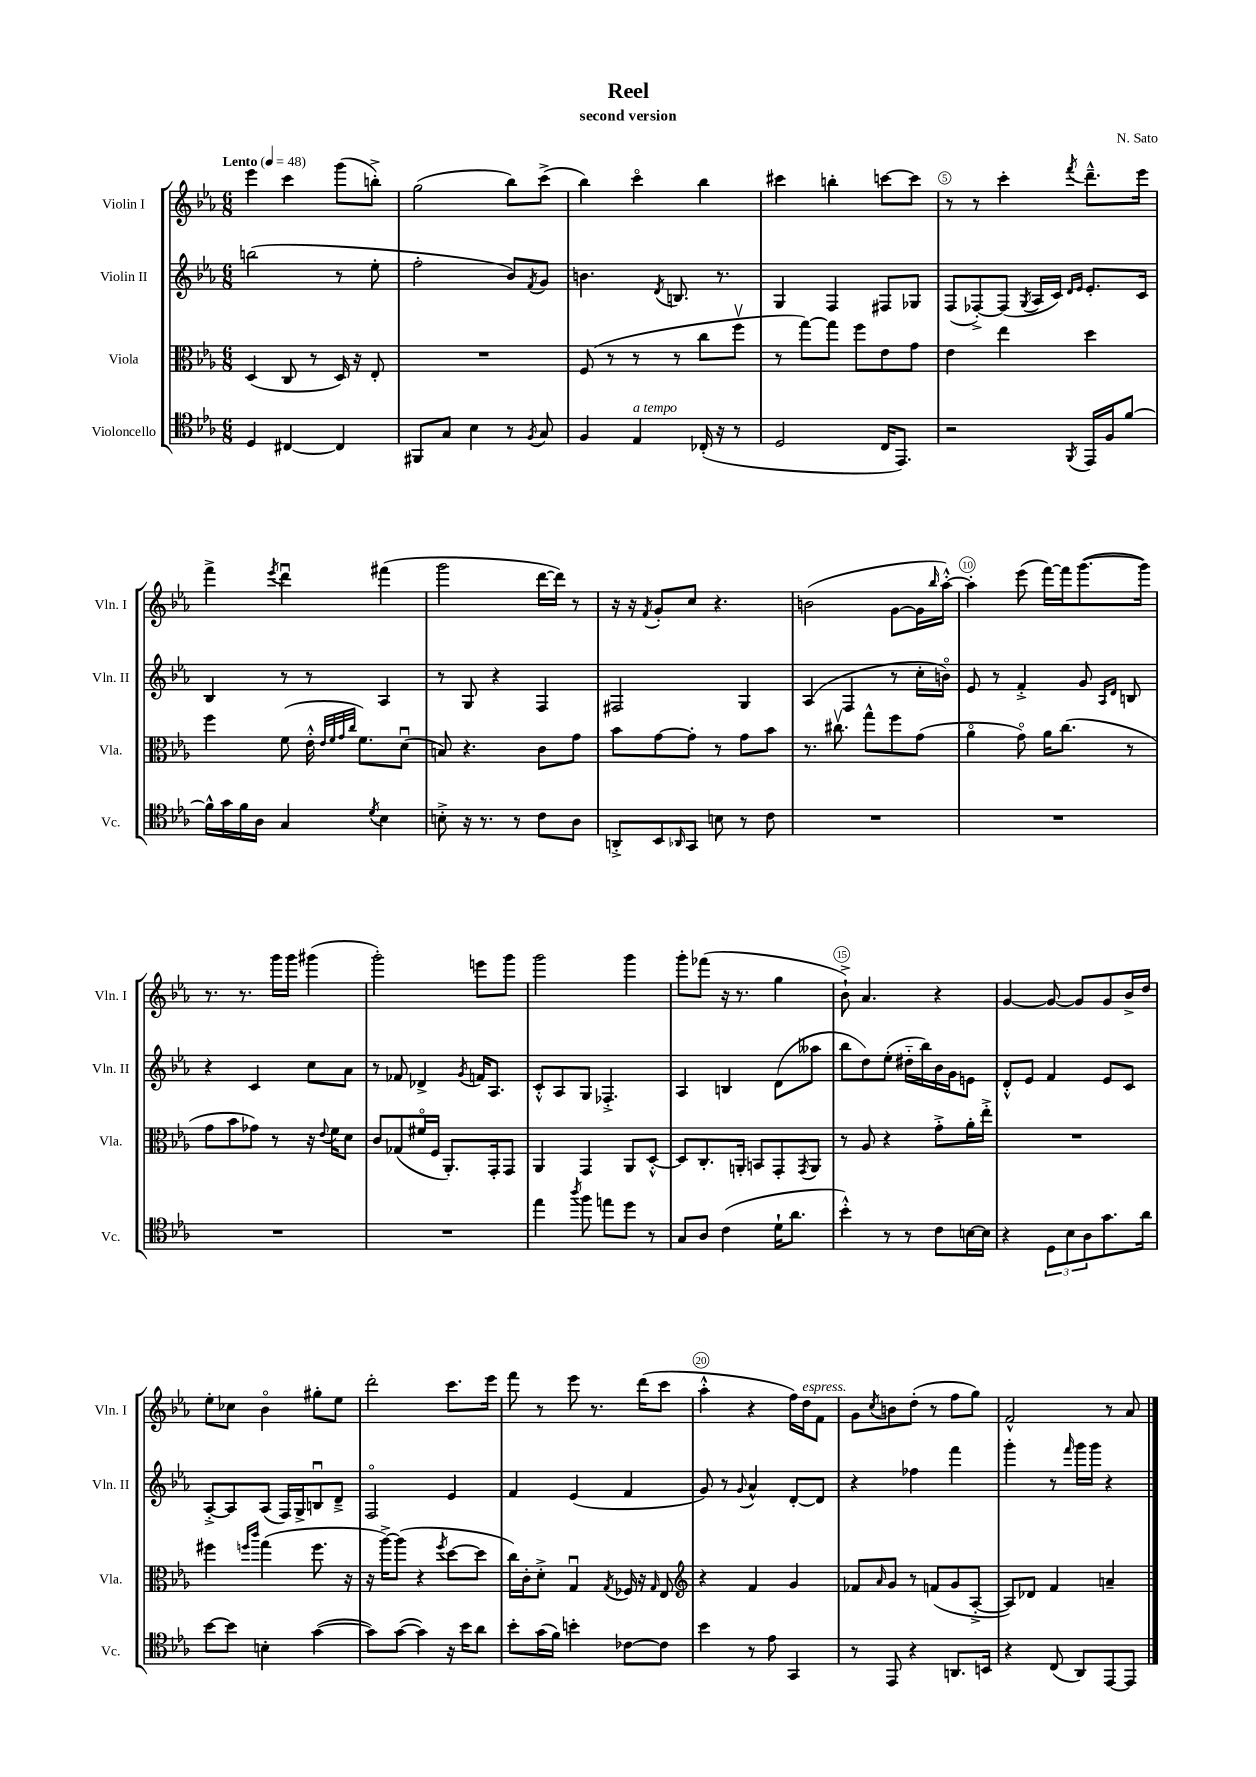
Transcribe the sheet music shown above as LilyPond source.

\header { title = "Reel" composer = "N. Sato" subtitle = "second version" }
<<
\new StaffGroup <<
\new Staff = "s0" \with { instrumentName = "Violin I" shortInstrumentName = "Vln. I" } {
    \clef treble \key ees \major \numericTimeSignature \time 6/8 \tempo "Lento" 4 = 48
    ees'''4 c'''4 g'''8( b''8-.->) |
    g''2( bes''8) c'''8->( |
    bes''4) c'''4\flageolet bes''4 |
    cis'''4 b''4-. c'''8~ c'''8 |
    r8 r8 c'''4-. \acciaccatura { f'''8 } d'''8.---^ ees'''16 |
    f'''4-> \acciaccatura { ees'''8 } d'''4\downbow fis'''4( |
    g'''2 d'''16~ d'''16) r8 |
    r16 r16 \acciaccatura { f'8 } g'8-. c''8 r4. |
    b'2( g'8~ g'16 \grace { bes''16 } aes''16~-.-^) |
    aes''4-. ees'''8( f'''16~) f'''16 g'''8.~( g'''16) |
    r8. r8. g'''16 g'''16 gis'''4( |
    g'''2-.) e'''8 g'''8 |
    g'''2 g'''4 |
    g'''8-. fes'''8( r16 r8. g''4 |
    bes'8-!->) aes'4. r4 |
    g'4~ g'8~ g'8 g'8 bes'16-> d''16 |
    ees''8-. ces''8 bes'4\flageolet gis''8-. ees''8 |
    d'''2-. c'''8. ees'''16 |
    f'''8 r8 ees'''8 r8. d'''16( c'''8 |
    aes''4-.-^ r4 f''16) d''16^\markup { \italic "espress." } f'8 |
    g'8 \acciaccatura { c''8 } b'8 d''8-.( r8 f''8 g''8) |
    f'2-^ r8 aes'8 \bar "|." |
}
\new Staff = "s1" \with { instrumentName = "Violin II" shortInstrumentName = "Vln. II" } {
    \clef treble \key ees \major \numericTimeSignature \time 6/8
    b''2( r8 ees''8-. |
    f''2-. bes'8) \acciaccatura { f'8 } g'8 |
    b'4. \acciaccatura { d'8 } b8. r8. |
    g4 f4 fis8 ges8 |
    f8( fes8~-.->) fes8( \acciaccatura { g8 } aes16 c'16) \grace { d'16 ees'16 } ees'8.-. c'16 |
    bes4 r8 r8 aes4 |
    r8 g8 r4 f4 |
    fis2 g4 |
    aes4( f4 r8 c''16-. b'16\flageolet) |
    ees'8 r8 f'4-.-> g'8 \grace { aes16 d'16 } b8 |
    r4 c'4 c''8 aes'8 |
    r8 fes'8 des'4-> \acciaccatura { g'8 } f'16 aes8. |
    c'8-.-^ aes8 g8 fes4.-.-> |
    aes4 b4 d'8( aeses''8 |
    bes''8 d''8) ees''8-.( dis''16-_ bes''16) bes'16 g'16 e'8 |
    d'8-.-^ ees'8 f'4 ees'8 c'8 |
    aes8~-.-> aes8 aes8( f16) g16-> b8\downbow d'8---> |
    f2\flageolet ees'4 |
    f'4 ees'4( f'4 |
    g'8) r8 \appoggiatura { g'8 } aes'4-^ d'8~-. d'8 |
    r4 fes''4 f'''4 |
    g'''4-. r8 \grace { f'''16 } g'''16 g'''16 r4 \bar "|." |
}
\new Staff = "s2" \with { instrumentName = "Viola" shortInstrumentName = "Vla." } {
    \clef alto \key ees \major \numericTimeSignature \time 6/8
    d4( c8 r8 d16) r16 ees8-. |
    R2. |
    f8( r8 r8 r8 c''8 f''8\upbow |
    r8 g''8~) g''8 f''8 ees'8 g'8 |
    ees'4 ees''4 d''4 |
    f''4 f'8( ees'16-.-^ \grace { ees'32 f'32 g'32 c''32 } f'8.) d'8\downbow( |
    b8) r4. c'8 g'8 |
    bes'8 g'8~ g'8-. r8 g'8 bes'8 |
    r8. cis''8.\upbow g''8-^ f''8 g'8( |
    aes'4\flageolet g'8\flageolet) aes'16 c''8.( r8 |
    g'8 bes'8 ges'8) r8 r16 \appoggiatura { ees'8 } f'16 d'8 |
    c'8 ges8( fis'16\flageolet f16 aes,8.-.) g,16-. g,8 |
    aes,4 g,4 aes,8 d8~-.-^ |
    d8 c8.-. a,16-. b,8 g,8-. \acciaccatura { g,8 } a,8 |
    r8 aes8 r4 g'8-.-> aes'16-. ees''16-.-> |
    R2. |
    fis''4 \grace { f''16 c'''16 } g''4( f''8. r16 |
    r16 aes''16~->) aes''8( r4 \acciaccatura { f''8 } d''8~ d''8 |
    c''16) c'16-. d'8-.-> g4\downbow \acciaccatura { g8 } fes16 r16 \grace { g16 } ees8 |
    \clef treble r4 f'4 g'4 |
    fes'8 \grace { aes'16 } g'8 r8 f'8( g'8 aes8~-.-> |
    aes8) des'8 f'4 a'4-- \bar "|." |
}
\new Staff = "s3" \with { instrumentName = "Violoncello" shortInstrumentName = "Vc." } {
    \clef tenor \key ees \major \numericTimeSignature \time 6/8
    d4 cis4~ cis4 |
    fis,8 g8 bes4 r8 \acciaccatura { f8 } g8 |
    f4 ees4^\markup { \italic "a tempo" } ces16-.( r16 r8 |
    d2 c16 ees,8.) |
    r2 \acciaccatura { f,8 } ees,16 f16 f'8~ |
    f'16-^ g'16 f'16 aes16 g4 \acciaccatura { d'8 } bes4 |
    b8-.-> r16 r8. r8 c'8 aes8 |
    a,8-.-> bes,8 \grace { aes,16 } g,8 b8 r8 c'8 |
    R2. |
    R2. |
    R2. |
    R2. |
    ees''4 \acciaccatura { aes''8 } f''8 e''8 d''8 r8 |
    g8 aes8 c'4( d'16-! aes'8. |
    bes'4-.-^) r8 r8 c'8 b16~ b16 |
    r4 \tuplet 3/2 { d8 bes8 aes8 } g'8. aes'16 |
    bes'8~ bes'8 b4-. g'4~( |
    g'8) g'8~( g'4) r16 bes'16 aes'8 |
    bes'8-. g'16( f'16) b'4-. ces'8~ ces'8 |
    bes'4 r8 ees'8 g,4 |
    r8 ees,8 r4 a,8. b,16 |
    r4 c8( aes,8) ees,8~ ees,8 \bar "|." |
}
>>
>>
\layout { \context { \Score \override BarNumber.break-visibility = ##(#f #t #t) barNumberVisibility = #(every-nth-bar-number-visible 5) \override BarNumber.stencil = #(make-stencil-circler 0.1 0.3 ly:text-interface::print) } }
